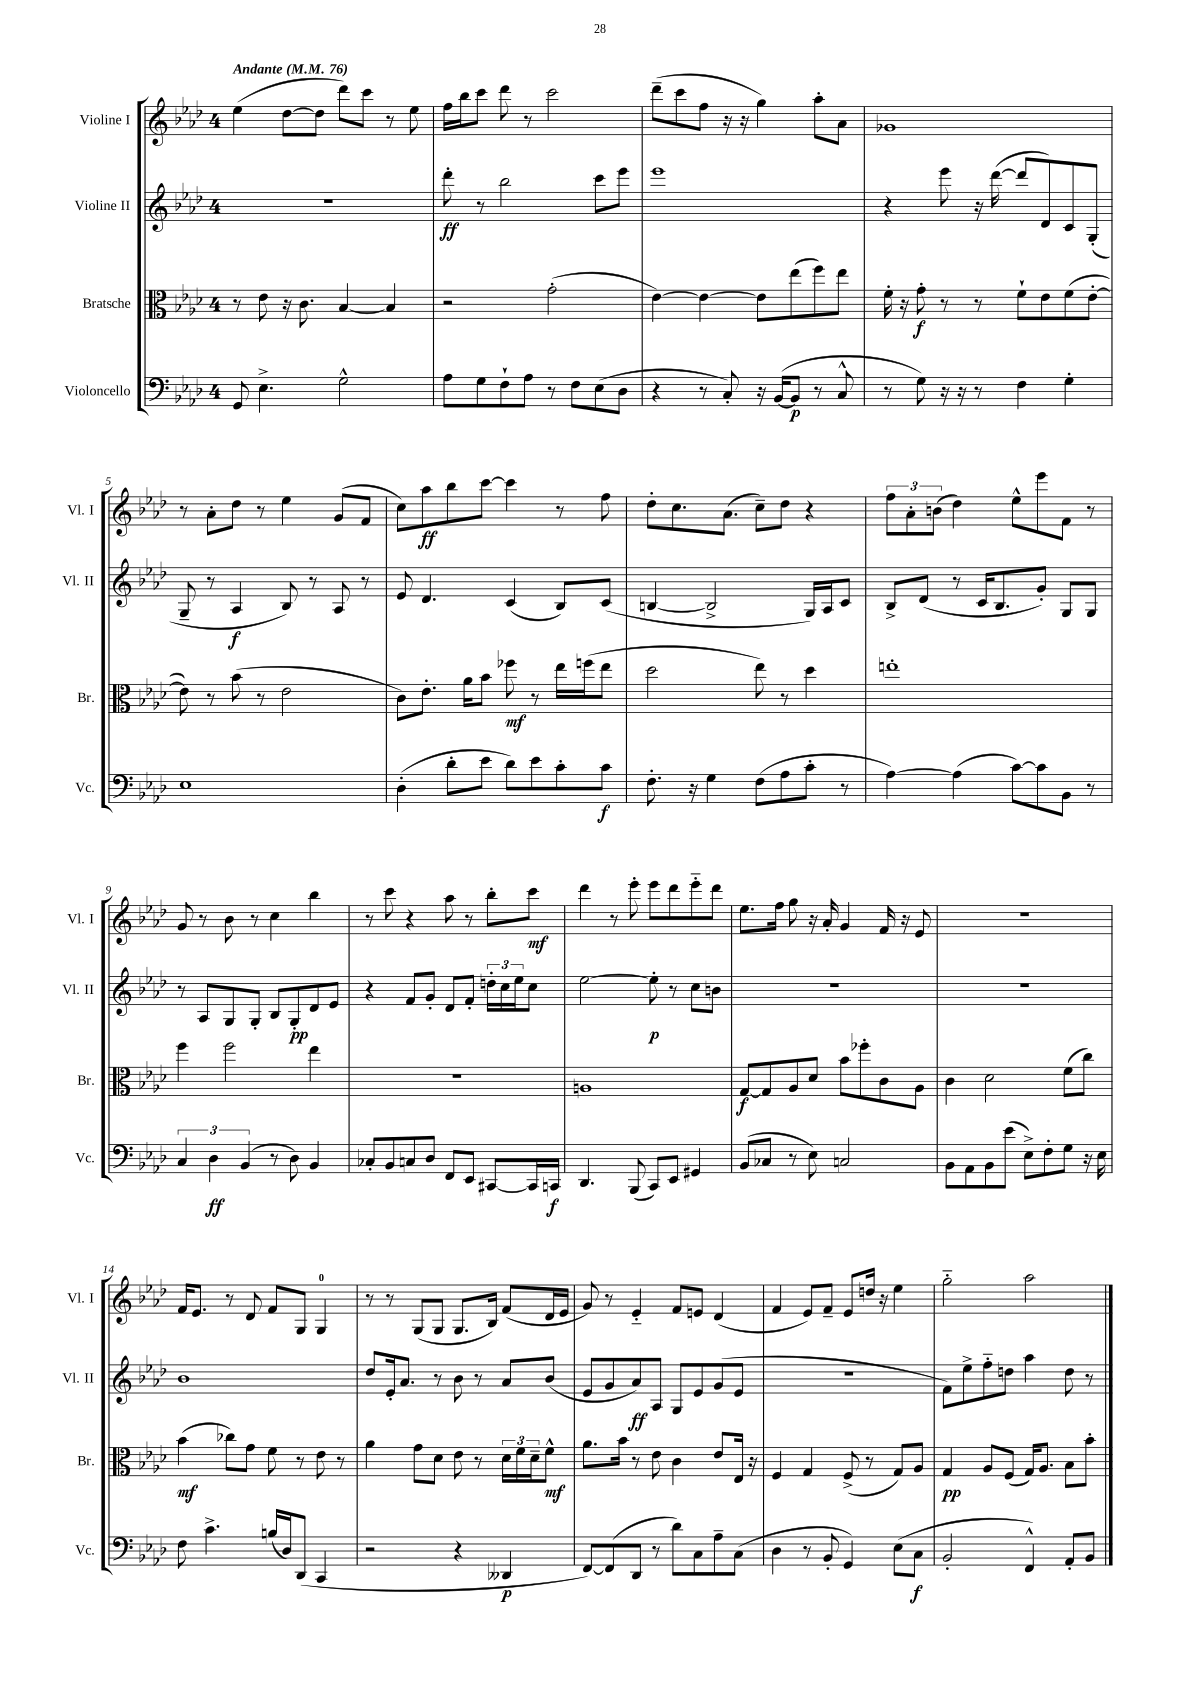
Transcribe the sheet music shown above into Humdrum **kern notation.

**kern	**kern	**kern	**kern
*staff4	*staff3	*staff2	*staff1
*clefF4	*clefC3	*clefG2	*clefG2
*k[b-e-a-d-]	*k[b-e-a-d-]	*k[b-e-a-d-]	*k[b-e-a-d-]
*M4/4	*M4/4	*M4/4	*M4/4
*MM76	*MM76	*MM76	*MM76
8GG	8r	1r	(4ee-
4.E-^	8e-	.	.
.	16r	.	[8dd-
.	8.c	.	.
.	.	.	8dd-]
2G^^	[4B-	.	8ddd-)
.	.	.	8ccc
.	4B-]	.	8r
.	.	.	8ee-
=	=	=	=
8A-	2r	8ddd-'	16ff
.	.	.	16bb-
8G	.	8r	8ccc
8F`	.	2bb-	8ddd-
8A-	.	.	8r
8r	(2g'	.	2ccc
8F	.	.	.
(8E-	.	8ccc	.
8D-	.	8eee-	.
=	=	=	=
4r	[4e-)	1eee-	(8ddd-~
.	.	.	8ccc
8r	4e-_	.	8ff
8C')	.	.	16r
.	.	.	16r
16r	8e-]	.	4gg)
([16BB-	.	.	.
8BB-]	(8ee-	.	.
8r	8ff)	.	8aa-'
8C^^	8ee-	.	8a-
=	=	=	=
8r	16f'	4r	1g-
.	16r	.	.
8G)	8g'	.	.
16r	8r	8eee-	.
16r	.	.	.
8r	8r	16r	.
.	.	([16ddd-	.
4F	8f`	8ddd-]	.
.	8e-	8d-)	.
4G'	(8f	8c	.
.	[8e-'	(8G'	.
=	=	=	=
1E-	8e-])	8G~	8r
.	8r	8r	8a-'
.	(8b-	4A-	8dd-
.	8r	.	8r
.	2e-	8B-)	4ee-
.	.	8r	.
.	.	8A-	(8g
.	.	8r	8f
=	=	=	=
(4D-'	8c)	8e-	8cc)
.	8.e-'	4.d-	8aa-
8d-'	.	.	8bb-
.	16a-	.	.
8e-	8b-	.	[8ccc
8d-)	8ff-	(4c	4ccc]
8e-	8r	.	.
8c'	16ee-	8B-)	8r
.	(16ff	.	.
8c	8ee-	(8c	8ff
=	=	=	=
8.F'	2dd-	[4B	8dd-'
.	.	.	8.cc
16r	.	.	.
4G	.	2B^]	.
.	.	.	(8.a-
(8F	8ee-)	.	8cc~)
8A-	8r	.	8dd-
8c'	4dd-	16G)	4r
.	.	16A-	.
8r	.	8c	.
=	=	=	=
[4A-)	1ee'	8B-^	12ff
.	.	.	12a-'
.	.	(8d-	.
.	.	.	(12b
(4A-]	.	8r	4dd-)
.	.	16c	.
.	.	8.B-	.
[8c)	.	.	8ee-^^
8c]	.	8g')	8eee-
8BB-	.	8G	8f
8r	.	8G	8r
=	=	=	=
6C	4ff	8r	8g
.	.	8A-	8r
6D-	.	.	.
.	2ff	8G	8b-
(6BB-	.	.	.
.	.	8G'	8r
8r	.	8B-	4cc
8D-)	.	8G'	.
4BB-	4ee-	8d-	4bb-
.	.	8e-	.
=	=	=	=
8C-'	1r	4r	8r
8BB-	.	.	8ccc
8C	.	8f	4r
8D-	.	8g'	.
8FF	.	8d-	8aa-
8EE-	.	8f'	8r
[8CC#	.	24dd'	8bb-'
.	.	24cc	.
.	.	24ee-	.
16CC#]	.	8cc	8ccc
16CC	.	.	.
=	=	=	=
4.DD-	1A	[2ee-	4ddd-
.	.	.	8r
(8BBB-	.	.	8eee-'
8CC)	.	8ee-']	8eee-
8EE-	.	8r	8ddd-
4GG#	.	8cc	8eee-'~
.	.	8b	8ddd-
=	=	=	=
(8BB-	[8G	1r	8.ee-
8C-	8G]	.	.
.	.	.	16ff
8r	8A-	.	8gg
8E-)	8d-	.	16r
.	.	.	16a-'
2C	8b-	.	4g
.	8ff-'	.	.
.	8c	.	16f
.	.	.	16r
.	8A-	.	8e-
=	=	=	=
8BB-	4c	1r	1r
8AA-	.	.	.
8BB-	2d-	.	.
(8e-	.	.	.
8E-^)	.	.	.
8F'	.	.	.
8G	(8f	.	.
16r	8cc)	.	.
16E-	.	.	.
=	=	=	=
8F	(4b-	1b-	16f
.	.	.	8.e-
4.c^	.	.	.
.	8cc-)	.	8r
.	8g	.	8d-
(16B	8f	.	8f
16D-)	.	.	.
(8DD-	8r	.	8G
4CC	8e-	.	4G
.	8r	.	.
=	=	=	=
2r	4a-	8dd-	8r
.	.	16e-'	8r
.	.	8.a-	.
.	8g	.	(8G
.	8d-	8r	8G
4r	8e-	8b-	8.G
.	8r	8r	.
.	.	.	16B-)
4DD--	24d-	8a-	(8f
.	24f	.	.
.	24d-~	.	.
.	8f^^	(8b-	16d-
.	.	.	16e-
=	=	=	=
[8FF)	8.a-	8e-	8g)
(8FF]	.	8g	8r
.	16b-	.	.
8DD-	8r	8a-)	4e-'~
8r	8e-	8A-	.
8d-)	4c	8G	8f
8C	.	8e-	8e
8A-~	8e-	(8g	(4d-
(8C	16E-	8e-	.
.	16r	.	.
=	=	=	=
4D-	4F	1r	4f
8r	4G	.	8e-)
8BB-'	.	.	8f~
4GG)	(8F^	.	8e-
.	8r	.	16dd
.	.	.	16r
(8E-	8G)	.	4ee-
8C	8A-	.	.
=	=	=	=
2BB-'	4G	8f)	2gg'~
.	.	8ee-^	.
.	8A-	8ff'~	.
.	(8F	8dd	.
4FF^^)	16G)	4aa-	2aa-
.	8.A-	.	.
8AA-'	8B-	8dd	.
8BB-	8b-'	8r	.
==	==	==	==
*-	*-	*-	*-
